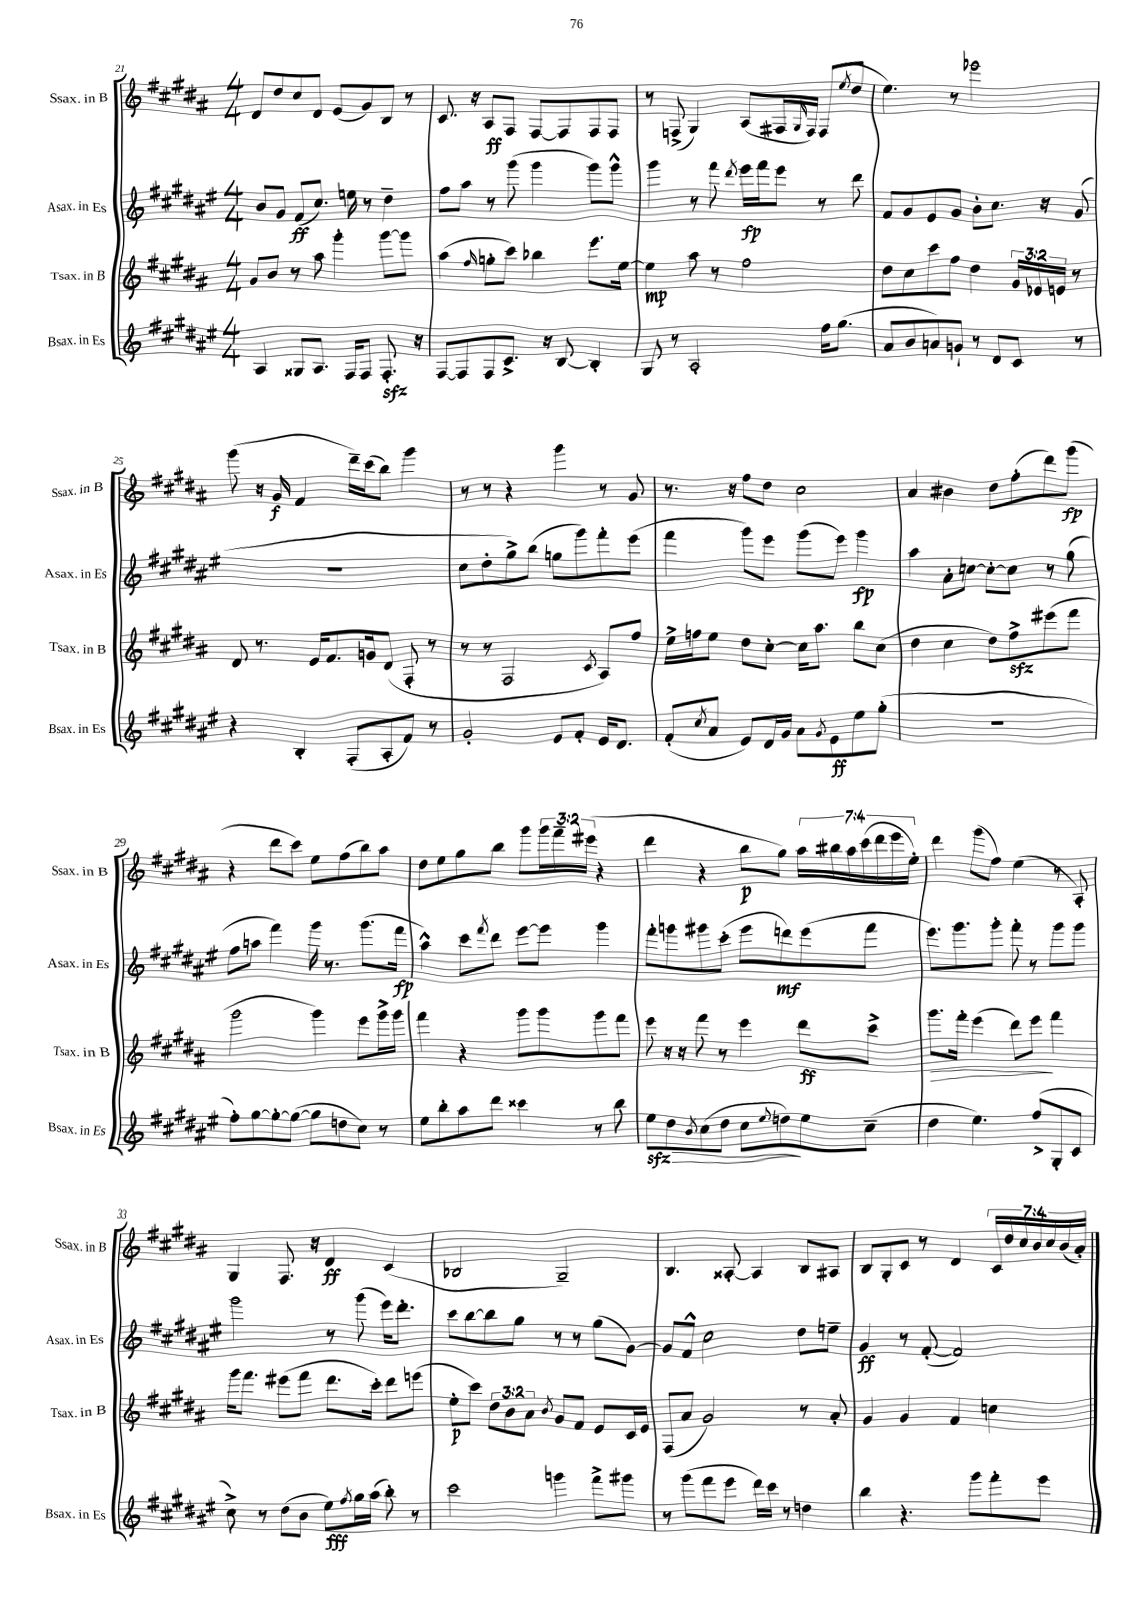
<<
\new StaffGroup <<
\new Staff = "s0" \with { instrumentName = "Ssax. in B" shortInstrumentName = "Ssax. in B" } {
    \clef treble \key b \major \numericTimeSignature \time 4/4 \override Staff.TupletNumber.text = #tuplet-number::calc-fraction-text
    dis'8 dis''8 cis''8 dis'8 e'8( gis'8) b8 r8 |
    cis'8. r16 ais8\ff fis8 fis8~ fis8 fis8 fis8 |
    r8 f8->( gis4) ais8( fis16 \grace { gis16 } fis16) fis8( \acciaccatura { e''8 } dis''8 |
    e''4.) r8 ees'''2 |
    gis'''8( r16 gis'16\f fis'4 dis'''16--) cis'''16( b''8) gis'''4 |
    r8 r8 r4 gis'''4 r8 gis'8 |
    r8. r16 fis''8 dis''8 cis''2 |
    ais'4 bis'4 dis''8 fis''8-.( dis'''8) gis'''8\fp( |
    r4 dis'''8 cis'''8) e''8 fis''8( b''8) ais''8 |
    dis''8 e''8 gis''8 b''8 gis'''8 \tuplet 3/2 { gis'''16 fis'''16-- eis'''16( } r4 |
    dis'''4 r4 b''8\p gis''8) \tuplet 7/4 { ais''16 bis''16 ais''16 cis'''16( dis'''16 e'''16 e''16-.) } |
    dis'''4 gis'''8( fis''8) e''4( r8 ais8-.) |
    gis4 fis8. r16 dis'4\ff cis'4( |
    bes2 gis2--) |
    b4. aisis8~-. aisis4 b8 ais8 |
    b8 gis8-. cis'8 r8 dis'4 \tuplet 7/4 { cis'16 dis''16 cis''16 b'16 cis''16 b'16( ais'16-.) } \bar "|." |
}
\new Staff = "s1" \with { instrumentName = "Asax. in Es" shortInstrumentName = "Asax. in Es" } {
    \clef treble \key fis \major \numericTimeSignature \time 4/4
    b'8 gis'8 fis'8\ff( cis''8.) e''16 r8 dis''4-- |
    fis''8 ais''8 r8 gis'''8( gis'''4 gis'''8) gis'''8-^ |
    gis'''4 r8 fis'''8 \acciaccatura { dis'''8 } eis'''16\fp fis'''16 eis'''8 r8 dis'''8 |
    fis'8 gis'8 eis'8 gis'8 b'8-. cis''8. r16 gis'8( |
    R1 |
    cis''8 dis''8-. gis''8->) b''8( g''8 gis'''8) fis'''8-. eis'''8( |
    fis'''4 gis'''8) eis'''8 gis'''8( eis'''8) gis'''4\fp |
    ais''4 ais'8-. c''8~ c''8~-. c''8 r8 gis''8( |
    fis''8 a''8 fis'''4) gis'''16 r8. gis'''8.( fis'''16\fp |
    ais''4-^) cis'''8 \acciaccatura { fis'''8 } dis'''8 eis'''8~ eis'''8 gis'''4 |
    fis'''8-. g'''8 gis'''8 cis'''8-.( eis'''8 d'''8\mf) eis'''8( fis'''8 |
    eis'''8.) gis'''8. gis'''8-. fis'''8-. r8 gis'''8 gis'''8 |
    gis'''2 r8 gis'''8( eis'''16) dis'''8.-. |
    cis'''8 b''8~ b''8 gis''8 r8 r8 gis''8( gis'8~) |
    gis'8 fis'8-^ cis''2 dis''8 e''8-- |
    gis'4\ff r8 fis'8~-.( fis'2) \bar "|." |
}
\new Staff = "s2" \with { instrumentName = "Tsax. in B" shortInstrumentName = "Tsax. in B" } {
    \clef treble \key b \major \numericTimeSignature \time 4/4 \override Staff.TupletNumber.text = #tuplet-number::calc-fraction-text
    gis'8 b'8 r8 ais''8 gis'''4-. gis'''8~ gis'''8 |
    ais''4( \grace { fis''16 } g''8-. cis'''8) bes''4 e'''8. e''16~ |
    e''4\mp ais''8 r8 fis''2 |
    dis''8 cis''8 cis'''8 fis''8 dis''4 \tuplet 3/2 { gis'16 ees'16 e'16 } r8 |
    dis'8 r8. e'16 fis'8. g'16 dis'8( fis8-. r8 |
    r8 r8 fis2 \acciaccatura { cis'8 } ais8) fis''8 |
    e''16-> f''16 e''8 dis''8 cis''8~-. cis''16 ais''8. b''8 cis''8( |
    dis''4 cis''4 dis''8) fis''8->\sfz eis'''8( fis'''8 |
    gis'''2 gis'''4) e'''8 gis'''16-> gis'''16 |
    fis'''4 r4 gis'''8 gis'''8 gis'''8 fis'''8 |
    e'''8 r16 r16 fis'''8 r8 e'''4 dis'''8\ff cis'''8-> |
    gis'''8.\> fis'''16-. e'''4( dis'''8) e'''8\! fis'''4 |
    gis'''16 fis'''8. eis'''8( fis'''8 dis'''8. cis'''16-.) dis'''8 e'''8( |
    e''8-.\p cis'''8) \tuplet 3/2 { dis''8 b'8 ais'8 } \acciaccatura { b'8 } gis'8 fis'8 e'8 cis'16 e'16 |
    fis8( ais'8 gis'2) r8 ais'8-. |
    gis'4 gis'4 fis'4 c''4 \bar "|." |
}
\new Staff = "s3" \with { instrumentName = "Bsax. in Es" shortInstrumentName = "Bsax. in Es" } {
    \clef treble \key fis \major \numericTimeSignature \time 4/4
    ais4 gisis8 ais8. fis16 fis8 fis8.-.\sfz r16 |
    fis8~ fis8 fis8 cis'8.-> r16 b8~ b4-. |
    gis8 r8 ais2-. fis''16 gis''8.( |
    ais'8 b'8 a'8) g'8-! r8 dis'8 cis'8 r8 |
    r4 b4-. fis8-.( ais8-. fis'8) r8 |
    gis'2-. eis'8 fis'8-. eis'16 dis'8. |
    fis'8-.( \acciaccatura { cis''8 } ais'8 eis'8) dis'16 gis'16 ais'8 \acciaccatura { gis'8 } eis'8\ff eis''8 gis''8-.( |
    R1 |
    fis''8-.) gis''8~ gis''8~-. gis''8~( gis''8 d''8 cis''8) r8 |
    eis''8 b''8-. ais''8 dis'''8 cisis'''4 r8 b''8 |
    eis''8\sfz\> dis''8 \acciaccatura { b'8 } cis''8( dis''8 cis''8 \appoggiatura { eis''8 } d''8\!) eis''8 cis''8--( |
    dis''4 eis''4.) fis''8->( gis8-. cis'8 |
    cis''8->) r8 dis''8( b'8 eis''8\fff) \acciaccatura { fis''8 } gis''16 ais''16( b''8-.) r8 |
    cis'''2 g'''4 fis'''8-> gis'''8 |
    r8 gis'''8( fis'''8 eis'''8 dis'''16) cis'''16 r8 d''4 |
    b''4 r4. gis'''8 fis'''8-. eis'''8 \bar "|." |
}
>>
>>
\layout { \context { \Score currentBarNumber = #21 } }
